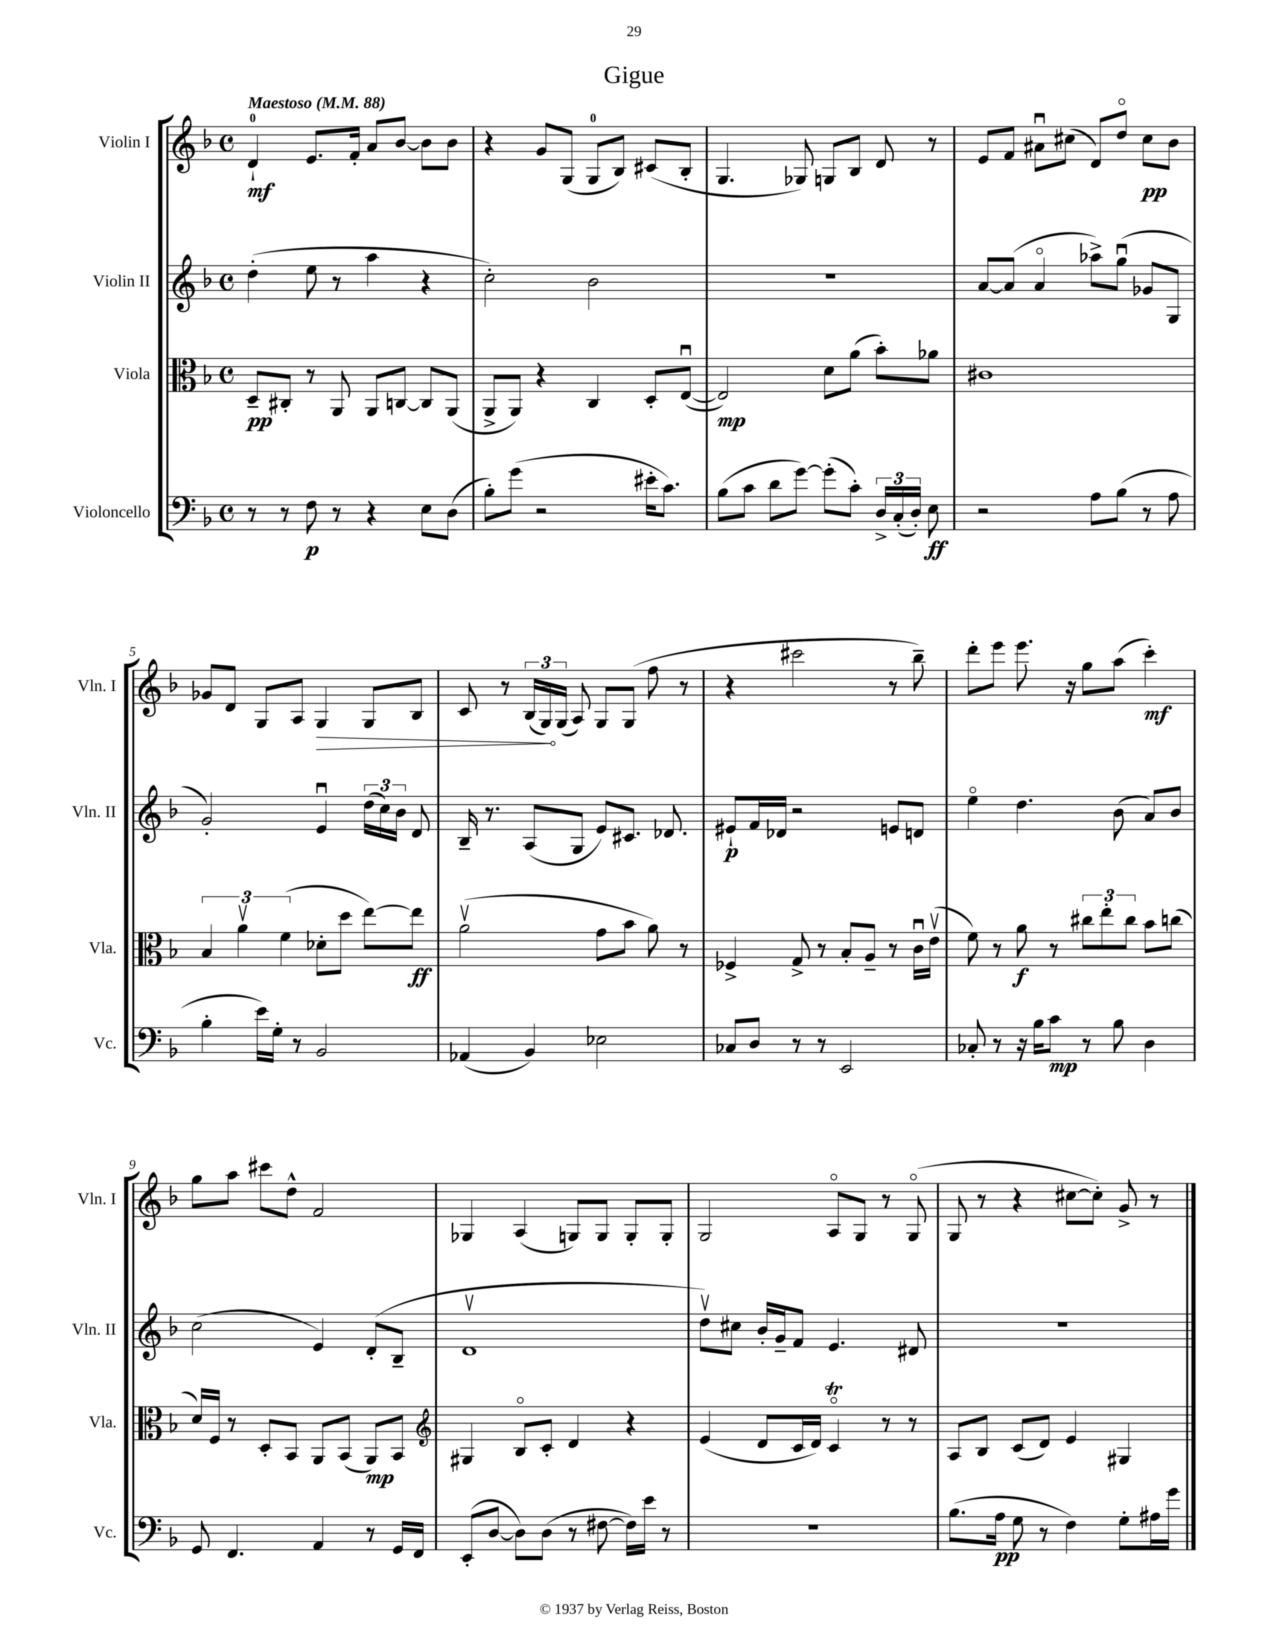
\header { title = "Gigue" }
<<
\new StaffGroup <<
\new Staff = "s0" \with { instrumentName = "Violin I" shortInstrumentName = "Vln. I" } {
    \clef treble \key f \major \defaultTimeSignature \time 4/4 \tempo "Maestoso" 4 = 88
    \autoBeamOff d'4-0-!\mf e'8.[ f'16]-. a'8[ bes'8]~ bes'8[ bes'8] |
    r4 g'8[ g8]( g8[-0 bes8]) cis'8[( bes8]-. |
    g4. ges8) g8[ bes8] d'8 r8 |
    e'8[ f'8] ais'8[\downbow cis''8]( d'8[) d''8]\flageolet cis''8[\pp bes'8] |
    ges'8[ d'8] g8[ a8] \once \override Hairpin.circled-tip = ##t g4\> g8[ bes8] |
    c'8 r8 \tuplet 3/2 { bes16[( g16\!) g16]( } a8) g8[ g8]( f''8 r8 |
    r4 cis'''2 r8 bes''8--) |
    d'''8[-. e'''8] e'''8. r16 g''8[ a''8]( c'''4-.\mf) |
    g''8[ a''8] cis'''8[ d''8]-^ f'2 |
    ges4 a4( g8[) g8] g8[-. g8]-. |
    g2 a8[\flageolet g8] r8 g8\flageolet( |
    g8 r8 r4 cis''8[~ cis''8]-.) g'8-> r8 \bar "|." |
}
\new Staff = "s1" \with { instrumentName = "Violin II" shortInstrumentName = "Vln. II" } {
    \clef treble \key f \major \defaultTimeSignature \time 4/4
    \autoBeamOff d''4-.( e''8 r8 a''4 r4 |
    c''2-.) bes'2 |
    r1 |
    a'8[~ a'8]( a'4\flageolet aes''8[->) g''8]\downbow( ges'8[ g8] |
    g'2-.) e'4\downbow \tuplet 3/2 { d''16[( c''16) bes'16] } d'8 |
    bes16-- r8. a8[( g8] e'8[) cis'8.] des'8. |
    eis'8[-!\p f'16 des'16] r2 e'8[ d'8] |
    e''4\flageolet d''4. bes'8( a'8[) bes'8] |
    c''2( e'4) d'8[-.( bes8]-- |
    d'1\upbow |
    d''8[\upbow) cis''8] bes'16[-. g'16-- f'8] e'4. dis'8 |
    R1 \bar "|." |
}
\new Staff = "s2" \with { instrumentName = "Viola" shortInstrumentName = "Vla." } {
    \clef alto \key f \major \defaultTimeSignature \time 4/4
    \autoBeamOff d8[--\pp cis8]-. r8 a,8 a,8[ c8]~ c8[ a,8]( |
    a,8[-> a,8]) r4 c4 d8[-. e8]~\downbow( |
    e2\mp) d'8[ a'8]( bes'8[-.) aes'8] |
    cis'1 |
    \tuplet 3/2 { bes4 a'4\upbow f'4( } des'8[-. d''8] e''8[~) e''8]\ff |
    a'2\upbow( g'8[ bes'8] a'8) r8 |
    fes4-> g8-> r8 bes8[-. a8]-- r8 c'16[\downbow e'16]\upbow( |
    f'8) r8 a'8\f r8 \tuplet 3/2 { cis''8[ e''8-. cis''8] } bes'8[ c''8]( |
    d'16[) f16] r8 d8[-. bes,8] a,8[ bes,8]( a,8[\mp) bes,8] |
    \clef treble gis4 bes8[\flageolet c'8]-. d'4 r4 |
    e'4( d'8[ c'16 d'16]) c'4\flageolet\trill r8 r8 |
    a8[ bes8] c'8[( d'8]) e'4 gis4 \bar "|." |
}
\new Staff = "s3" \with { instrumentName = "Violoncello" shortInstrumentName = "Vc." } {
    \clef bass \key f \major \defaultTimeSignature \time 4/4
    \autoBeamOff r8 r8 f8\p r8 r4 e8[ d8]( |
    bes8[-.) g'8]( r2 eis'16[-. c'8.]) |
    bes8[( c'8] d'8[ g'8]~) g'8[-.( c'8]-.) \tuplet 3/2 { d16[-> c16-.( d16]-.) } e8\ff |
    r2 a8[ bes8]( r8 a8 |
    bes4-. e'16[) g16]-. r8 bes,2 |
    aes,4( bes,4) ees2 |
    ces8[ d8] r8 r8 e,2 |
    ces8-. r8 r16 bes16[ c'8]\mp r8 bes8 d4 |
    g,8 f,4. a,4 r8 g,16[ f,16] |
    e,8[-.( d8]~ d8[) d8]( r8 fis8~ fis16[) e'16] r8 |
    R1 |
    bes8.[( a16]\pp g8 r8 f4) g8[-. ais16 g'16] \bar "|." |
}
>>
>>
